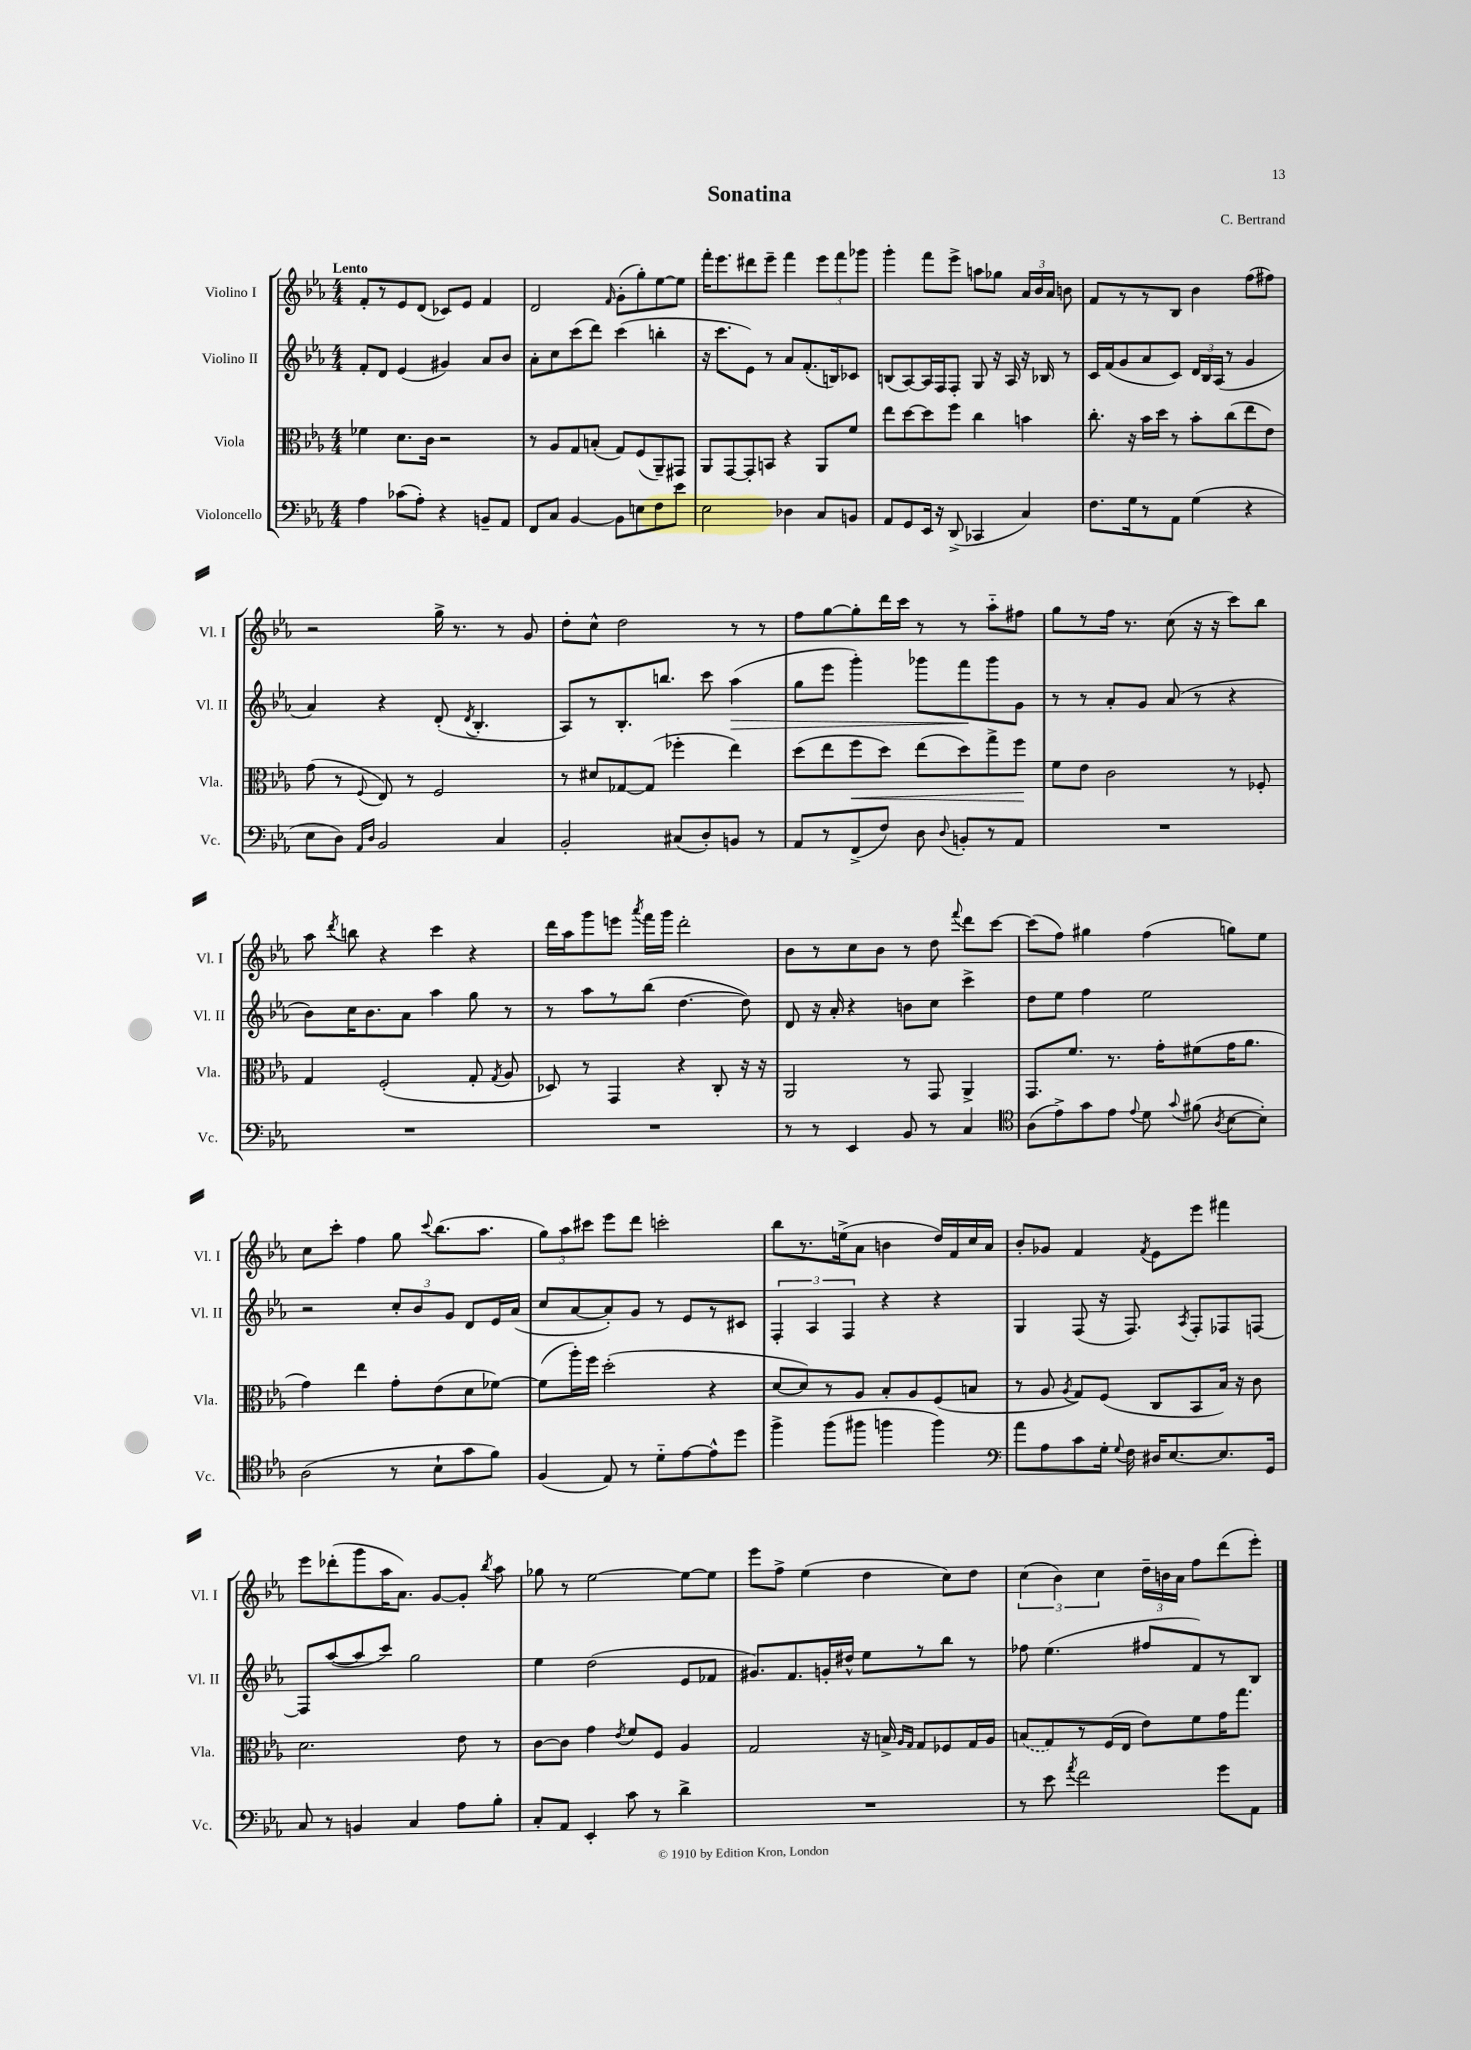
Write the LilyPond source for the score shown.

\header { title = "Sonatina" composer = "C. Bertrand" }
<<
\new StaffGroup <<
\new Staff = "s0" \with { instrumentName = "Violino I" shortInstrumentName = "Vl. I" } {
    \clef treble \key ees \major \numericTimeSignature \time 4/4 \tempo "Lento"
    \autoBeamOff f'8[-. r8 ees'8 d'8]( ces'8[) ees'8] f'4 |
    d'2 \grace { f'16 } g'8[-.( g''8-.) ees''8~ ees''8] |
    f'''16[-. ees'''8. dis'''8 ees'''8]-- f'''4 \tuplet 3/2 { ees'''8[ f'''8 ges'''8] } |
    g'''4-. f'''8[ ees'''8]-> a''8[ ges''8] \tuplet 3/2 { aes'16[ bes'16 aes'16] } b'8 |
    f'8[ r8 r8 bes8] bes'4 f''8[( fis''8]) |
    r2 g''16-> r8. r8 g'8 |
    d''8[-. c''8]-^ d''2 r8 r8 |
    f''8[ g''8~ g''8-. d'''16 c'''16] r8 r8 aes''8[-_ fis''8] |
    g''8[ r8 f''16] r8. c''8( r16 r16 c'''8[) bes''8] |
    aes''8 \acciaccatura { d'''8 } b''8 r4 c'''4 r4 |
    d'''16[ aes''16 g'''8 e'''8] \acciaccatura { aes'''8 } f'''16[ g'''16] d'''2-. |
    bes'8[ r8 c''8 bes'8] r8 d''8 \appoggiatura { f'''8 } d'''8[ c'''8]~ |
    c'''8[( f''8]) gis''4 f''4( g''8[) ees''8] |
    c''8[ c'''8]-. f''4 g''8 \appoggiatura { c'''8 } bes''8.[( aes''8.] |
    \tuplet 3/2 { g''8[) aes''8 cis'''8] } ees'''8[ d'''8] c'''2-. |
    bes''8[ r8. e''16->( aes'8] b'4 d''16[) f'16 c''16 aes'16] |
    bes'8[-. ges'8] f'4 \acciaccatura { f'8 } ees'8[ ees'''8] fis'''4 |
    ees'''8[ des'''8-.( g'''8 aes''16 aes'8.]) g'8[~ g'8]-. \acciaccatura { bes''8 } aes''8 |
    ges''8 r8 ees''2~ ees''8[~ ees''8] |
    ees'''8[ f''8]-> ees''4( d''4 c''8[) d''8] |
    \tuplet 3/2 { c''4( bes'4) c''4 } \tuplet 3/2 { d''16[-- b'16 aes'16] } f''8[ d'''8( ees'''8]-.) \bar "|." |
}
\new Staff = "s1" \with { instrumentName = "Violino II" shortInstrumentName = "Vl. II" } {
    \clef treble \key ees \major \numericTimeSignature \time 4/4
    \autoBeamOff f'8[-. d'8] ees'4( gis'4) aes'8[ bes'8] |
    aes'8[-. c''8 c'''8( d'''8]) c'''4( b''4-. |
    r16 c'''8.[ ees'8]) r8 aes'8[ f'8.-.( b16) ces'8] |
    b8[( aes8~) aes16 f16 f8]-. g8 r16 aes16 r16 bes16 r8 |
    c'16[ f'16( g'8 aes'8 c'8]) \tuplet 3/2 { d'16[ bes16 aes16]( } r8 g'4 |
    aes'4) r4 d'8-.( \acciaccatura { d'8 } bes4.-. |
    aes8[) r8 bes8.-. b''8.] c'''8 aes''4\>( |
    g''8[ ees'''8] g'''4-.) ges'''8[ f'''8\! ges'''8 g'8] |
    r8 r8 aes'8[-. g'8] aes'8( r8 r4 |
    bes'8[) c''16 bes'8. aes'8] aes''4 g''8 r8 |
    r8 aes''8[ r8 bes''8]( d''4.~ d''8) |
    d'8 r16 aes'16-. r4 b'8[ c''8] c'''4-> |
    d''8[ ees''8] f''4 ees''2 |
    r2 \tuplet 3/2 { c''8[-. bes'8 g'8] } d'8[ ees'16 aes'16]( |
    c''8[ aes'8~ aes'8-.) g'8] r8 ees'8[ r8 cis'8] |
    \tuplet 3/2 { f4-. aes4 f4 } r4 r4 |
    g4 f8( r16 f8.) \acciaccatura { aes8 } f8[-. fes8 f8]~ |
    f8[ aes''8~( aes''8 c'''8]) g''2 |
    ees''4 d''2( ees'8[ fes'8] |
    gis'8.[) f'8. g'16-. dis''16]-^ ees''8[ r8 bes''8] r8 |
    fes''8 ees''4.( fis''8[ f'8) r8 bes8] \bar "|." |
}
\new Staff = "s2" \with { instrumentName = "Viola" shortInstrumentName = "Vla." } {
    \clef alto \key ees \major \numericTimeSignature \time 4/4
    \autoBeamOff fes'4 d'8.[ c'16] r2 |
    r8 aes8[ g8 b8]-.( g8[) f8( aes,8--) gis,8] |
    aes,8[ g,8~ g,8-. b,8] r4 aes,8[ f'8] |
    ees''8[ d''8~ d''8 f''8] c''4 b'4 |
    c''8.-. r16 bes'16[ d''16] r8 bes'8[-. c''8( ees''8 ees'8]) |
    g'8( r8 \appoggiatura { f8 } ees8) r8 f2 |
    r8 dis'8[ ges8~ ges8]( fes''4-. ees''4) |
    d''8[( ees''8 f''8\< d''8]) ees''8[( d''8) g''8-> f''8]\! |
    f'8[ ees'8] c'2 r8 fes8-. |
    g4 f2-.( g8-. \acciaccatura { g8 } aes8 |
    des8) r8 g,4 r4 c8-. r16 r16 |
    aes,2 r8 g,8 aes,4-> |
    g,8.[ f'8.] r8. g'16[-. fis'8( g'16 aes'8.] |
    g'4) ees''4 g'8[-. ees'8( d'8 fes'8]~) |
    fes'8[( aes''16-.) f''16] d''2-.( r4 |
    d'8[~ d'8) r8 aes8] bes8[-. aes8 f8( b8] |
    r8 aes8 \acciaccatura { aes8 } g8[) f8]( c8[ bes,8 bes16]) r16 c'8 |
    d'2. ees'8 r8 |
    c'8[~ c'8] g'4 \acciaccatura { ees'8 } f'8[ f8] aes4 |
    g2 r16 b16-> \grace { aes16[ g16] } g8[ fes8 g16 aes16] |
    \once \slurDashed b8[( g8) r8 f16( ees16] ees'8[) f'8 g'16 g''8.] \bar "|." |
}
\new Staff = "s3" \with { instrumentName = "Violoncello" shortInstrumentName = "Vc." } {
    \clef bass \key ees \major \numericTimeSignature \time 4/4
    \autoBeamOff aes4 ces'8[( aes8]-.) r4 b,8[-- aes,8] |
    f,8[ c8] bes,4~ bes,8[ e8 f8 ees'8] |
    ees2 des4 c8[ b,8] |
    aes,8[ g,8 ees,16] r16 d,8->( ces,4 c4) |
    f8.[ g16 r8 aes,8] g4( r4 |
    ees8[ d8]) \grace { aes,16[ d16] } bes,2 c4 |
    bes,2-. cis8[( d8-.) b,8] r8 |
    aes,8[ r8 f,8->( f8]) d8 \appoggiatura { d8 } b,8[-. r8 aes,8] |
    R1 |
    R1 |
    R1 |
    r8 r8 ees,4 bes,8 r8 c4 |
    \clef tenor aes8[( ees'8->) g'8 ees'8] \appoggiatura { ees'8 } d'8 \appoggiatura { g'8 } fis'8( \acciaccatura { aes8 } bes8[~ bes8]-.) |
    aes2( r8 bes8[-! g'8 f'8]) |
    f4( ees8) r8 d'8[-_ ees'8~ ees'8-^ d''8] |
    f''4-> f''8[( fis''8] f''4 f''4) |
    \clef bass aes'8[ aes8 c'8 g16]-. \appoggiatura { g8 } f16 dis16[ ees8.~ ees8. g,16] |
    c8 r8 b,4 c4 aes8[ bes8]-. |
    c8[-. aes,8] ees,4-. c'8 r8 d'4-> |
    R1 |
    r8 ees'8 \acciaccatura { aes'8 } f'2 g'8[ aes,8] \bar "|." |
}
>>
>>
\layout { \context { \Score \remove "Bar_number_engraver" } }
